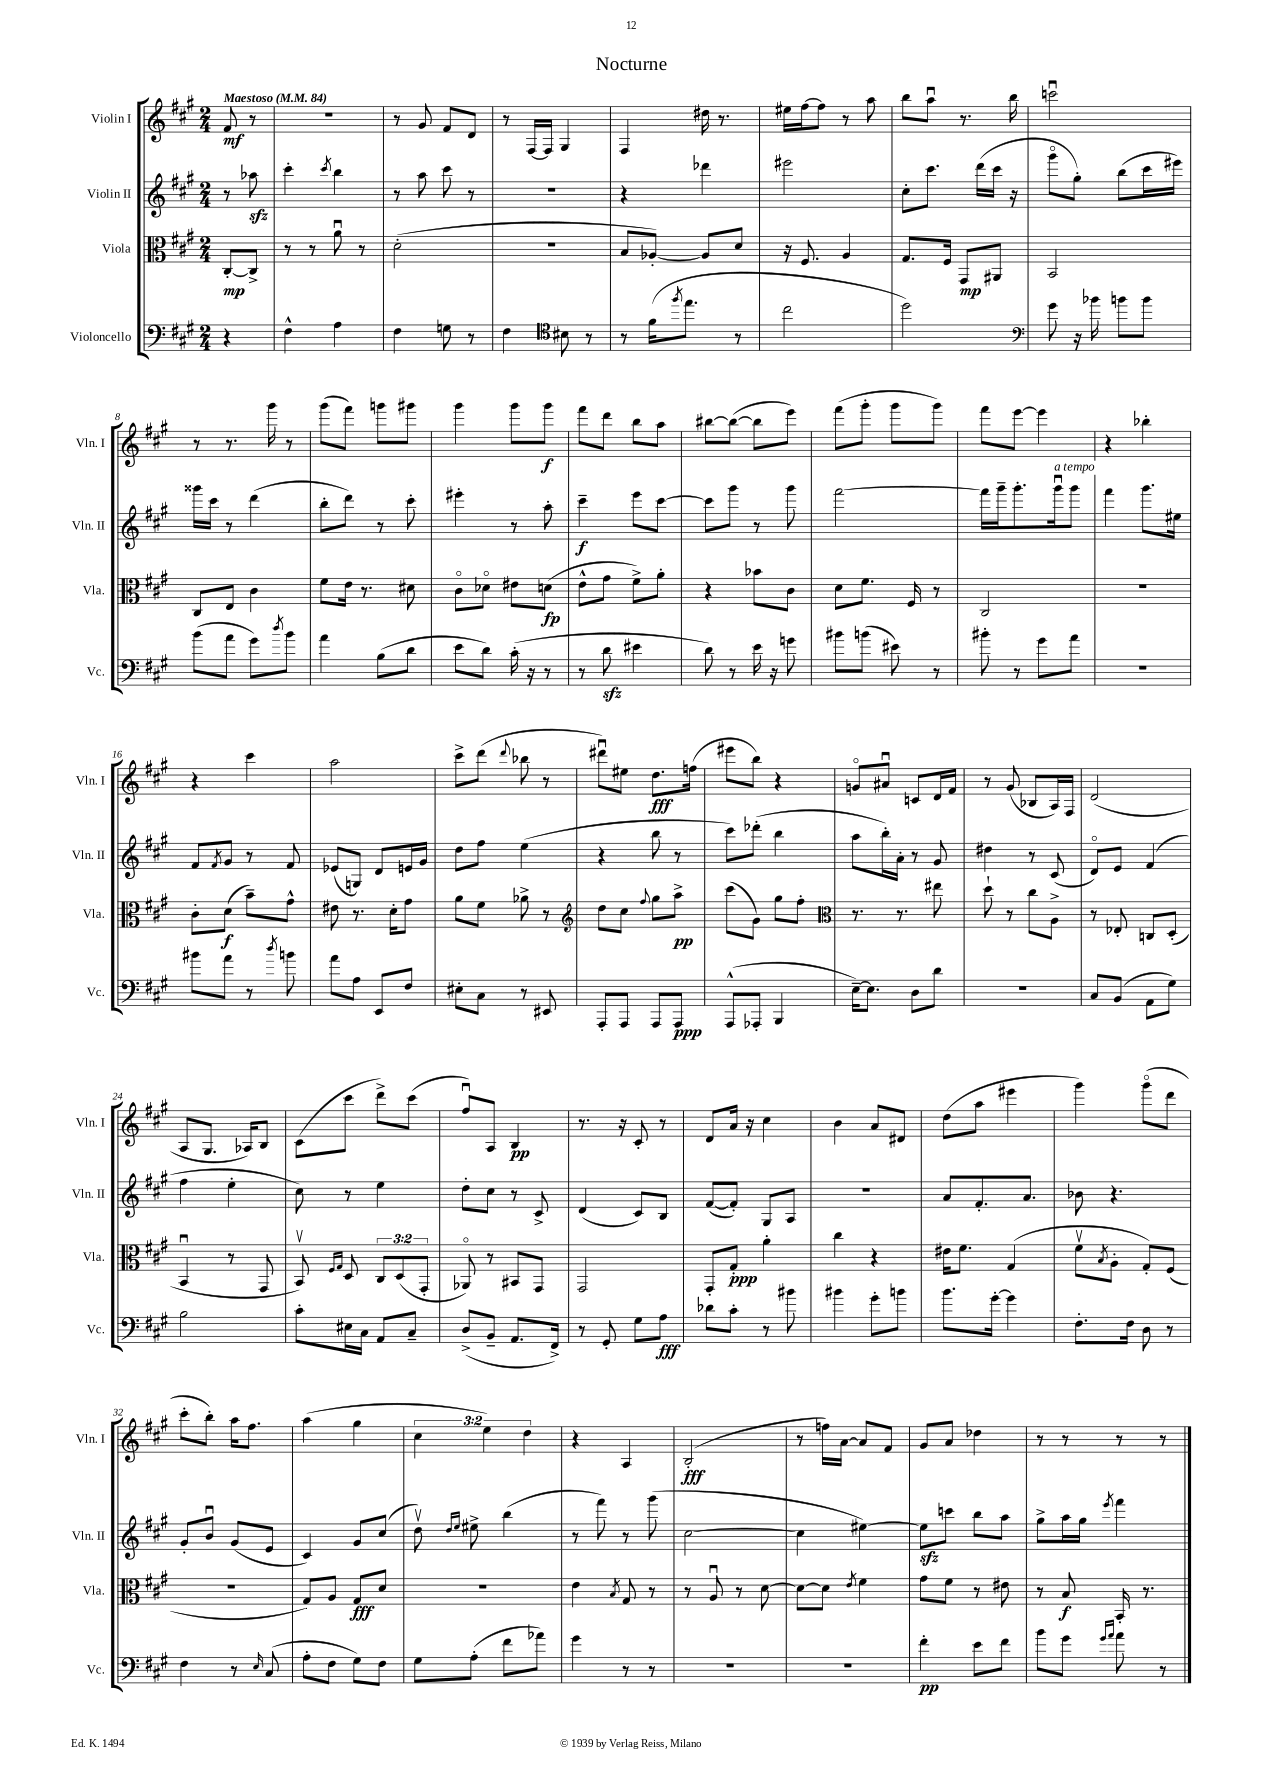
\header { title = "Nocturne" }
<<
\new StaffGroup <<
\new Staff = "s0" \with { instrumentName = "Violin I" shortInstrumentName = "Vln. I" } {
    \clef treble \key a \major \numericTimeSignature \time 2/4 \override Staff.TupletNumber.text = #tuplet-number::calc-fraction-text \partial 4 \tempo "Maestoso" 4 = 84
    fis'8\mf r8 |
    R2 |
    r8 gis'8 fis'8 d'8 |
    r8 fis16~ fis16 gis4 |
    fis4 dis''16 r8. |
    eis''16 fis''16~ fis''8 r8 a''8 |
    b''8 a''8\downbow r8. b''16 |
    c'''2\downbow |
    r8 r8. gis'''16 r8 |
    gis'''8( fis'''8) g'''8 gis'''8 |
    gis'''4 gis'''8 gis'''8\f |
    fis'''8 d'''8 b''8 a''8 |
    bis''8~ bis''8~( bis''8 e'''8) |
    fis'''8( gis'''8-. gis'''8 gis'''8) |
    fis'''8 e'''8~ e'''4 |
    r4 bes''4-. |
    r4 cis'''4 |
    a''2 |
    cis'''8-> d'''8( \appoggiatura { d'''8 } bes''8 r8 |
    dis'''8\downbow) eis''8 d''8.\fff f''16( |
    eis'''8 b''8) r4 |
    g'8\flageolet ais'8\downbow c'8 d'16 fis'16 |
    r8 gis'8( bes8 a16) fis16 |
    d'2( |
    a8 gis8. aes16) b8 |
    cis'8( cis'''8 d'''8->) cis'''8( |
    fis''8\downbow) a8 b4\pp |
    r8. r16 cis'8-. r8 |
    d'8 a'16 r16 cis''4 |
    b'4 a'8 dis'8 |
    d''8( a''8 eis'''4 |
    gis'''4) gis'''8\flageolet( d'''8 |
    cis'''8-. b''8-.) a''16 fis''8. |
    a''4( gis''4 |
    \tuplet 3/2 { cis''4 e''4) d''4 } |
    r4 a4 |
    b2-.\fff( |
    r8 f''16) a'16~ a'8 fis'8 |
    gis'8 a'8 des''4 |
    r8 r8 r8 r8 \bar "|." |
}
\new Staff = "s1" \with { instrumentName = "Violin II" shortInstrumentName = "Vln. II" } {
    \clef treble \key a \major \numericTimeSignature \time 2/4 \partial 4
    r8 aes''8\sfz |
    cis'''4-. \acciaccatura { cis'''8 } b''4 |
    r8 a''8 cis'''8 r8 |
    r2 |
    r4 des'''4 |
    eis'''2 |
    cis''8-. cis'''8. d'''16( cis'''16 r16 |
    gis'''8\flageolet gis''8-.) b''8( cis'''16 eis'''16) |
    gisis'''16 cis'''16 r8 d'''4( |
    b''8-. d'''8) r8 cis'''8-. |
    eis'''4-. r8 a''8-. |
    cis'''4--\f e'''8 cis'''8~ |
    cis'''8 gis'''8 r8 gis'''8 |
    fis'''2~ |
    fis'''16 gis'''16-- gis'''8.-. gis'''16\downbow^\markup { \italic "a tempo" } gis'''8 |
    fis'''4 gis'''8. eis''16 |
    fis'8 \acciaccatura { fis'8 } gis'8 r8 fis'8 |
    ees'8( g8) d'8 e'16 gis'16 |
    d''8 fis''8 e''4( |
    r4 b''8 r8 |
    cis'''8) des'''8-.( b''4 |
    a''8 b''16-.) a'16-. r8 gis'8 |
    dis''4 r8 cis'8( |
    d'8\flageolet) e'8 fis'4( |
    fis''4 e''4-. |
    cis''8) r8 e''4 |
    d''8-. cis''8 r8 cis'8-> |
    d'4( cis'8) b8 |
    fis'8~( fis'8-.) gis8 a8 |
    R2 |
    a'8 fis'8.-. a'8. |
    bes'8 r4. |
    gis'8-. b'8\downbow gis'8( e'8 |
    cis'4) gis'8 cis''8( |
    d''8\upbow) \grace { d''16 e''16 } eis''8-> b''4( |
    r8 fis'''8) r8 gis'''8( |
    cis''2~ |
    cis''4 eis''4~) |
    eis''8\sfz c'''8 b''8 a''8 |
    gis''8-> a''16 gis''16 \acciaccatura { e'''8 } fis'''4 \bar "|." |
}
\new Staff = "s2" \with { instrumentName = "Viola" shortInstrumentName = "Vla." } {
    \clef alto \key a \major \numericTimeSignature \time 2/4 \override Staff.TupletNumber.text = #tuplet-number::calc-fraction-text \partial 4
    cis8~-.\mp cis8-> |
    r8 r8 a'8\downbow r8 |
    d'2-.( |
    r2 |
    b8 aes8~-.) aes8 d'8 |
    r16 fis8. a4 |
    gis8. fis16 gis,8\mp ais,8 |
    b,2 |
    cis8 e8 cis'4 |
    fis'8 e'16 r8. dis'8 |
    cis'8\flageolet des'8\flageolet eis'8 d'8\fp( |
    e'8-^ gis'8 fis'8->) a'8-. |
    r4 bes'8 cis'8 |
    d'8 fis'8. fis16 r8 |
    cis2 |
    R2 |
    cis'8-. d'8\f( b'8--) gis'8-^ |
    eis'8 r8. d'16-. gis'8 |
    a'8 fis'8 aes'8-> r8 |
    \clef treble d''8 cis''8 \appoggiatura { fis''8 } gis''8 a''8->\pp |
    cis'''8( gis'8) gis''8 fis''8-. |
    \clef alto r8. r8. eis''8 |
    d''8-! r8 cis''8 a8-> |
    r8 ees8-. c8 d8-.( |
    b,4\downbow r8 gis,8 |
    b,8\upbow) \grace { fis16 gis16 } d8 \tuplet 3/2 { cis8 d8( gis,8-. } |
    aes,8\flageolet) r8 bis,8 gis,8 |
    gis,2 |
    gis,8-. gis8-.\ppp a'4-. |
    cis''4 r4 |
    eis'16 fis'8. gis4( |
    fis'8\upbow \acciaccatura { b8 } a8-. gis8-.) fis8( |
    r2 |
    gis8) a8 gis8\fff d'8 |
    R2 |
    e'4 \acciaccatura { b8 } gis8 r8 |
    r8 a8\downbow r8 d'8~ |
    d'8~ d'8 \acciaccatura { e'8 } fis'4 |
    gis'8 fis'8 r8 eis'8 |
    r8 b8\f b,16-. r8. \bar "|." |
}
\new Staff = "s3" \with { instrumentName = "Violoncello" shortInstrumentName = "Vc." } {
    \clef bass \key a \major \numericTimeSignature \time 2/4 \partial 4
    r4 |
    fis4-^ a4 |
    fis4 g8 r8 |
    fis4 \clef tenor bis8 r8 |
    r8 fis'16( \acciaccatura { fis''8 } e''8. r8 |
    cis''2 |
    d''2) |
    \clef bass gis'8 r16 bes'16 b'8 b'8 |
    b'8( a'8 gis'8) \acciaccatura { d''8 } b'8 |
    a'4 b8( d'8 |
    e'8 d'8) cis'16-.( r16 r8 |
    r8 d'8\sfz eis'4 |
    d'8) r8 e'16 r16 g'8 |
    bis'8 b'8( eis'8) r8 |
    bis'8-. r8 gis'8 a'8 |
    R2 |
    bis'8 a'8 r8 \acciaccatura { d''8 } b'8 |
    a'8 a8 e,8 fis8 |
    eis8-. cis8 r8 eis,8 |
    a,,8-. a,,8 a,,8 a,,8\ppp |
    a,,8-^( aes,,8-. b,,4 |
    e16~--) e8. d8 d'8 |
    R2 |
    cis8 b,8( a,8 gis8) |
    b2 |
    cis'8-. eis16 cis16 a,8 cis8-- |
    d8->( b,8-- a,8. fis,16->) |
    r8 gis,8-. gis8 a8\fff |
    des'8 cis'8-. r8 bis'8 |
    bis'4 gis'8-. b'8 |
    b'8. gis'16~-. gis'4 |
    fis8.-. fis16 d8 r8 |
    fis4 r8 \grace { e16 } cis8( |
    a8-. fis8 gis8) fis8 |
    gis8 a8-.( fis'8 aes'8) |
    gis'4 r8 r8 |
    R2 |
    R2 |
    fis'4-.\pp e'8 fis'8 |
    b'8 gis'8 \grace { gis'16 a'16 } a'8 r8 \bar "|." |
}
>>
>>
